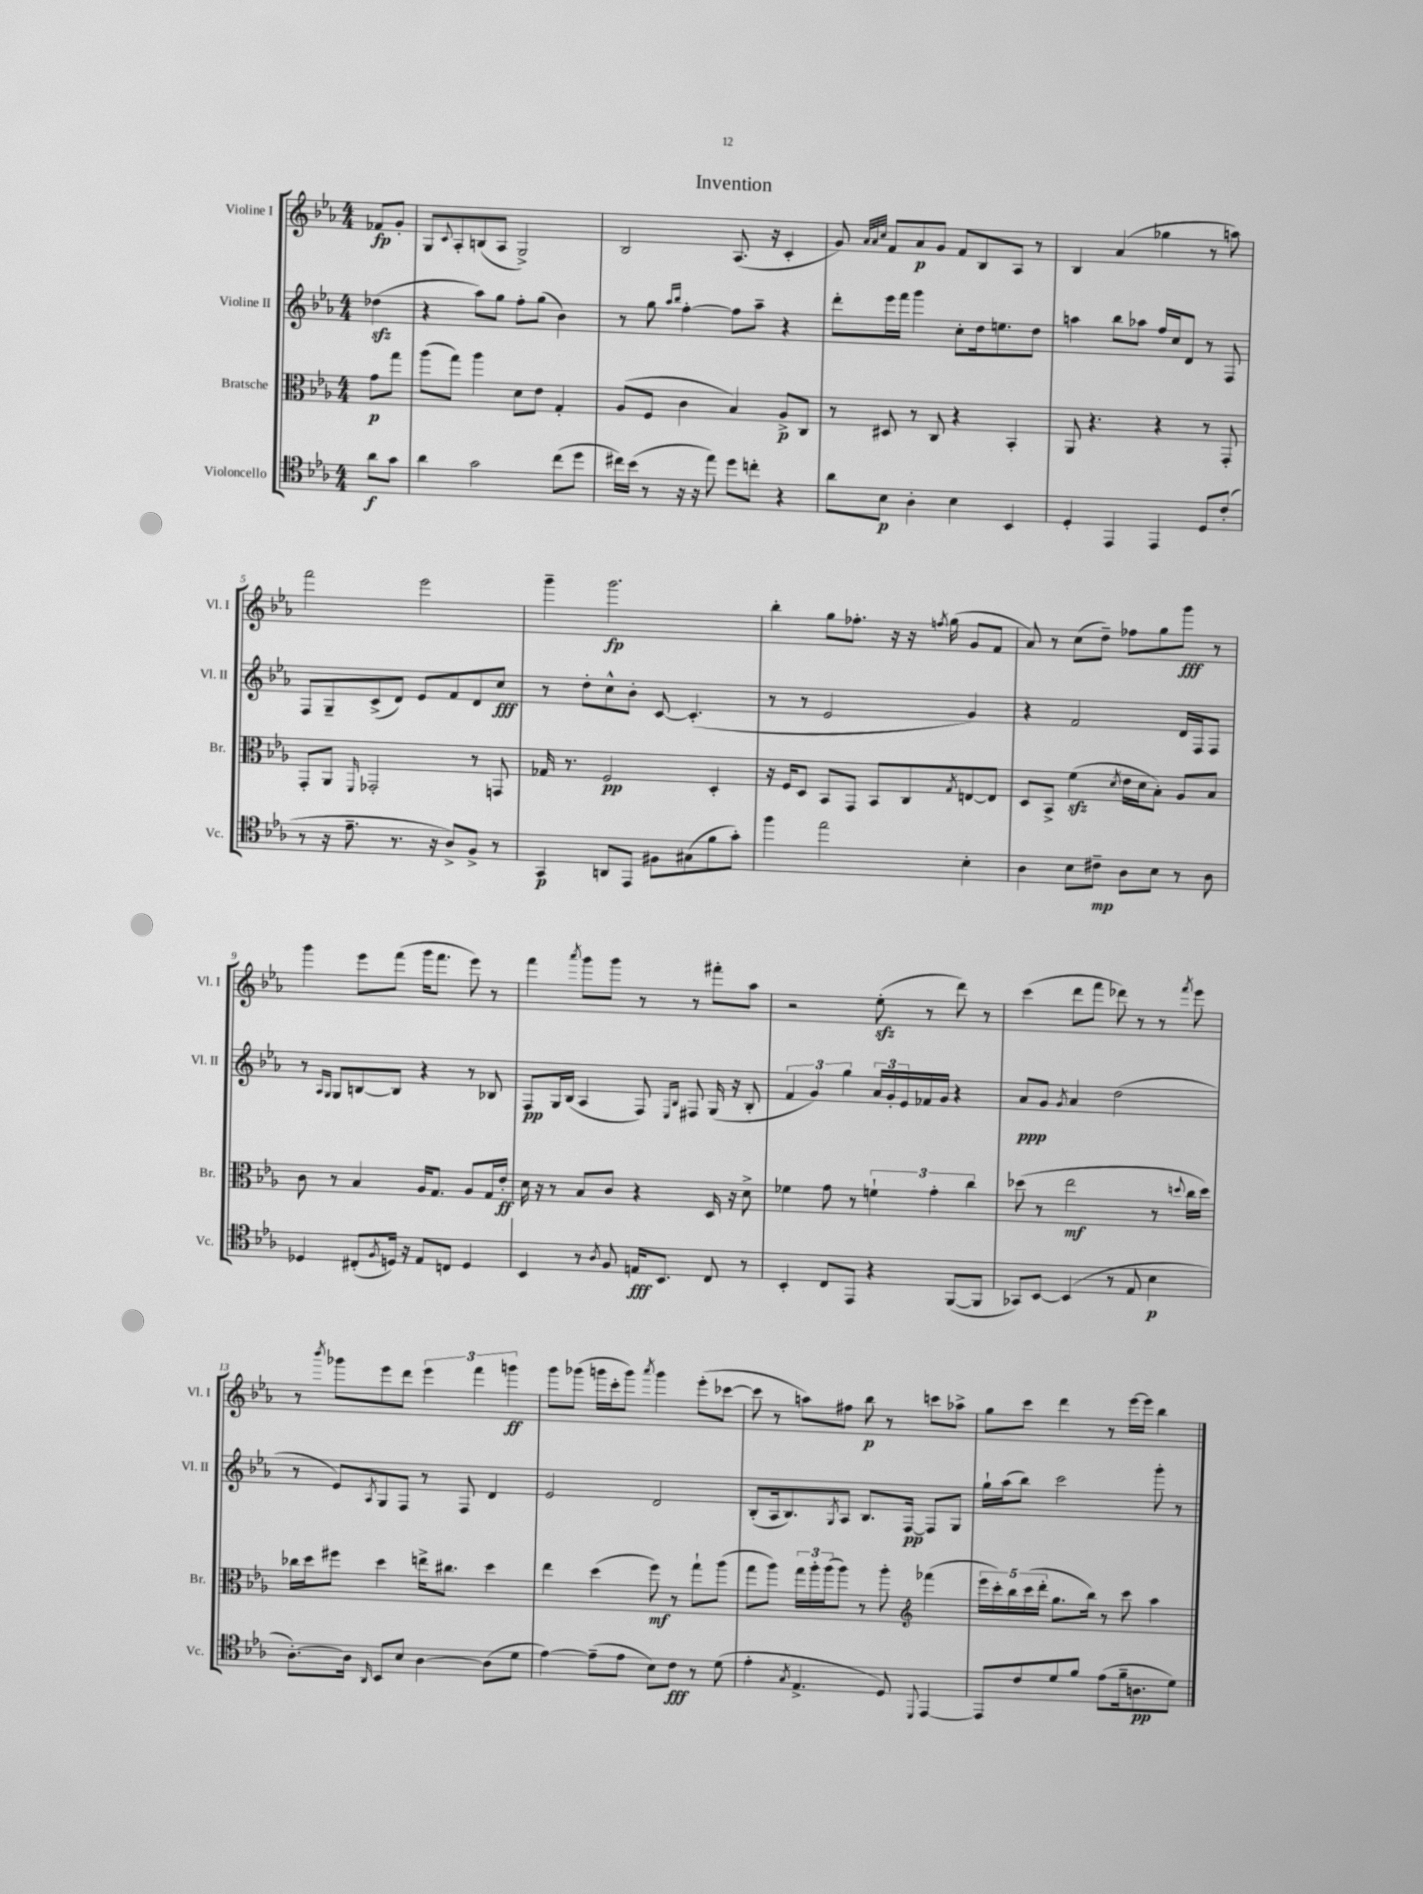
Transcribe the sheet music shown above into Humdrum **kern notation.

**kern	**kern	**kern	**kern
*staff4	*staff3	*staff2	*staff1
*clefC4	*clefC3	*clefG2	*clefG2
*k[b-e-a-]	*k[b-e-a-]	*k[b-e-a-]	*k[b-e-a-]
*M4/4	*M4/4	*M4/4	*M4/4
8a-	8g	(4dd-	8f-
8g	8gg	.	8g'
=	=	=	=
4a-	(8aa-	4r	8G
.	.	.	8qqc
.	8gg)	.	8A-'
2g	4aa-	8aa-)	(8B
.	.	8gg	8A-
.	8d	8ff'	2G^)
.	8e-	(8gg	.
(8cc	4G'	4b-)	.
8dd	.	.	.
=	=	=	=
16cc#)	(8A-	8r	2B-
(16b-	.	.	.
8r	8F	8gg	.
.	.	16qqaa-	.
.	.	16qqbb-	.
16r	4c	[4ff'	.
16r	.	.	.
8ee-)	.	.	.
8dd	4B-)	8ff]	(8.A-
8cc'	.	8aa-~	.
.	.	.	16r
4r	8A-^	4r	4c'
.	8C	.	.
=	=	=	=
8a-	8r	8ddd'	8g)
.	.	.	32qqa-
.	.	.	32qqa-
.	.	.	32qqcc
8B-	8D#	16eee-	8f
.	.	16fff	.
4A-'	8r	4ggg	8a-
.	8C	.	8g
4B-	4r	8cc'	8f
.	.	16dd	8B-
.	.	8.ee	.
4BB-	4BB-'	.	8A-
.	.	8dd	8r
=	=	=	=
4D'	8AA-	4aa	4B-
.	4.r	.	.
4EE-	.	8bb-	(4a-
.	.	8aa-	.
4EE-	4r	16ff	4gg-
.	.	16cc	.
.	.	8d	.
8D	8r	8r	8r
(8c'	8GG'	8F	8aa)
=	=	=	=
8r	8GG'	8F	2fff
16r	8AA-	8G~	.
8.e-~	.	.	.
.	16qqFF	.	.
.	2GG-'	(8c^	.
8.r	.	8d)	.
.	.	8e-	2eee-
16r	.	.	.
8A-^)	.	8f	.
8F^	8r	8d	.
8r	8GG	8cc	.
=	=	=	=
4GG	16G-	8r	4ggg~
.	8.r	.	.
.	.	8dd'	.
8AA	2F	8cc^^	2.ggg
8EE-	.	8b-'	.
8F#	.	[8c	.
(8G#	.	(4.c']	.
8f	4D'	.	.
8g')	.	.	.
=	=	=	=
4ff	16r	8r	4bb-'
.	16F	.	.
.	8D	8r	.
2ee-	8BB-	2e-	8gg
.	8GG	.	8.ff-'
.	8BB-	.	.
.	.	.	16r
.	8C	.	16r
.	.	.	8qff
.	.	.	(16gg
.	8qG	.	.
4B-'	[8E	4g)	8g
.	8E]	.	8f
=	=	=	=
4A-	8D	4r	8a-)
.	8BB-^	.	8r
8B-	(4f	2f	(8cc
8c#~	.	.	8dd~)
.	8qd	.	.
8A-	16e-	.	8ff-
.	16d	.	.
8B-	8B-')	.	8gg
8r	8A-	16d	8ggg
.	.	16F	.
8A-	8B-	8F	8r
=	=	=	=
4D-	8c	8r	4ggg
.	.	16qqA-	.
.	.	16qqG	.
.	8r	8G	.
(8C#'	4B-	[8B	8eee-
8qF	.	.	.
16D)	.	8B]	(8fff
16r	.	.	.
8E-	16A-	4r	16ggg
.	8.G	.	8.fff
8C	.	.	.
4D	8A-	8r	8eee-)
.	16G	8B-	8r
.	16e-'	.	.
=	=	=	=
4BB-	16d	8F	4fff
.	16r	.	.
.	8r	16G	.
.	.	(16B-	.
.	.	.	8qaaa-
8r	8B-	4A-	8ggg
8qA-	.	.	.
8F	8c	.	8ggg
16E	4r	8F)	8r
8.BB-	.	.	.
.	.	16qqE-	.
.	.	16qqB-	.
.	.	8F#	8r
8C	16D	(16G	8fff#'
.	16r	16r	.
8r	8d^	8B-'	8aa-
=	=	=	=
4BB-'	4f-	6f	2r
.	.	6g)	.
8C	8g	.	.
.	.	6gg	.
8EE-	8r	.	.
4r	6f`	24a-	(8ee-'
.	.	24g'	.
.	.	24e-	.
.	.	16f-	8r
.	6g'	.	.
.	.	16g	.
([8FF	.	4r	8ddd)
.	6cc	.	.
8FF]	.	.	8r
=	=	=	=
8GG-)	(8dd-	8a-	(4ccc
[8BB-	8r	8g	.
.	.	8qg	.
(4BB-]	2ee-	4a-	8ddd
.	.	.	8fff
8r	.	(2dd	8ddd-)
8E-	.	.	8r
4B-	8r	.	8r
.	8qqdd	.	8qfff
.	16cc	.	8eee-
.	16dd)	.	.
=	=	=	=
[8.A-')	16cc-	8r	8r
.	16dd	.	.
.	.	.	8qbbb-
.	8ff#	8e-)	8ggg-
16A-]	.	.	.
16qqAA-	.	8qA-	.
8BB-	4dd	8G	8eee-
8B-	.	8F	8ddd
[4A-	16ee^	8r	6eee-
.	8.cc#	.	.
.	.	8F	.
.	.	.	6fff
(8A-]	4dd	4d	.
.	.	.	6ggg
8d	.	.	.
=	=	=	=
[4e-)	4ee-	2e-	8ggg
.	.	.	(8ggg-
(8e-~]	(4dd	.	16ggg
.	.	.	16ccc'
8e-	.	.	8ggg)
.	.	.	8qaaa-
8B-)	8ff)	2d	4ggg
8c	8r	.	.
8r	8gg`	.	(8eee-'
(8d	(8aa-	.	[8ccc-
=	=	=	=
4e-'	8gg	(8B-'	8ccc-]
.	8aa-)	16A-	8r
.	.	8.B-)	.
8qG	.	.	.
4.E-^	24gg	.	8aa)
.	24aa-'	.	.
.	(24aa-	.	.
.	.	8qG	.
.	8aa-)	8A-	8ff#
.	8r	8.B-	8bb-
8D)	8aa-'	.	8r
.	.	[16F	.
*	*clefG2	*	*
8qqDD	.	.	.
[4EE-	(4fff-	8F]	8ccc
.	.	8G	8aa-^
=	=	=	=
8EE-]	20eee-	16gg`	8gg
.	20ccc')	.	.
.	.	(16aa-	.
.	20bb-	.	.
8c	.	8bb-)	8ccc
.	(20ccc	.	.
.	20ddd'	.	.
8d	8.gg	2ccc	4ddd
8f	.	.	.
.	16bb-)	.	.
(8e-	8r	.	8r
16f~	8ccc	.	[16eee-
8.A	.	.	16eee-]
.	4aa-	8ggg'	4bb-
8d)	.	8r	.
==	==	==	==
*-	*-	*-	*-
